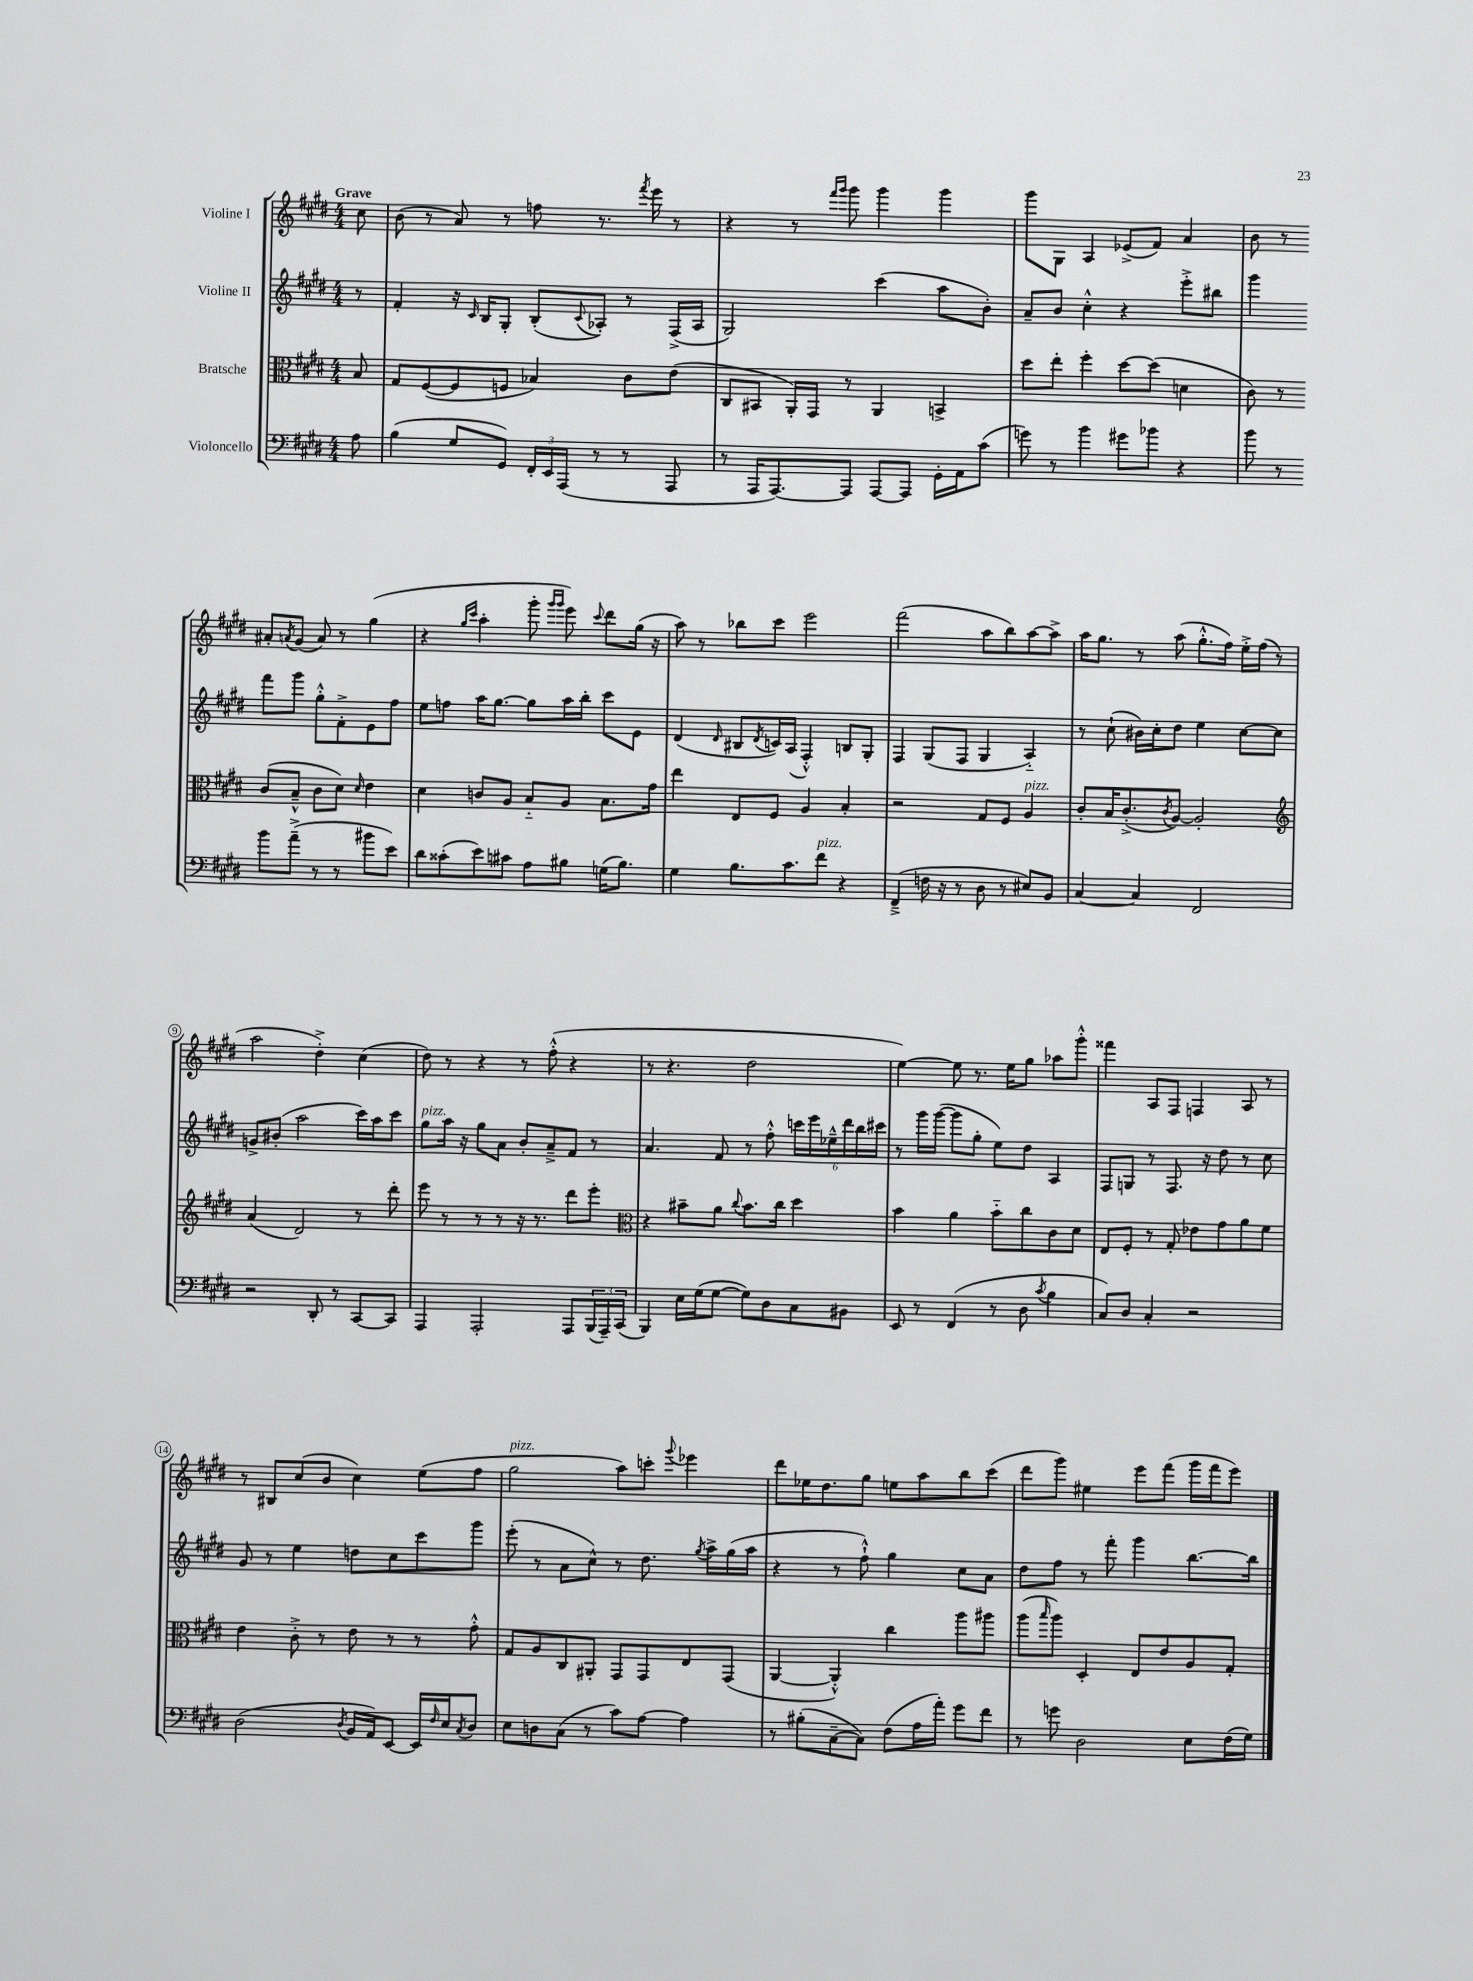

**kern	**kern	**kern	**kern
*staff4	*staff3	*staff2	*staff1
*clefF4	*clefC3	*clefG2	*clefG2
*k[f#c#g#d#]	*k[f#c#g#d#]	*k[f#c#g#d#]	*k[f#c#g#d#]
*M4/4	*M4/4	*M4/4	*M4/4
8A\	8B/	8r	8cc#\
=	=	=	=
(4B\	8G#/L	4f#'/	(8b\
.	([8F#/	.	8r
8G#/L	8F#/]	16r	8a/)
.	.	16qqc#/	.
.	.	16B/LK	.
8GG#/J)	8F/J	8G#'/J	8r
24FF#'/LL	4B-/)	(8B'/L	8ff\
24EE/	.	.	.
(24AAA/JJ	.	.	.
.	.	8qqc#/	.
8r	.	8A-'/J)	8.r
8r	8c#\L	8r	.
.	.	.	8qfff#/
.	.	.	16eee\
8AAA/	(8e\J	(16F#^/LL	8r
.	.	16A-/JJ	.
=	=	=	=
8r	8C#/L	2G#/)	4r
16AAA/LK	8BB#/J	.	.
[8.AAA/)	.	.	.
.	16AA'/LL)	.	8r
.	16GG#/JJ	.	.
.	.	.	16qqfff#/LL
.	.	.	16qqggg#/JJ
8AAA/]J	8r	.	8ggg#\
[8AAA/L	4AA/	(4ccc#\	4ggg#\
8AAA/]J	.	.	.
16GG#'\LL	4BB^/	8aa\L	4ggg#\
16AA\J	.	.	.
(8c#\J	.	8b'\J)	.
=	=	=	=
8g\)	8dd#\L	8a~/L	8ggg#\L
8r	8ee'\J	8b/J	8G#\J
4b\	4ff#'\	4cc#'^^\	4A/
8g#\L	[8dd#\L	4r	(8e-^/L
8b-\J	(8dd#\]J	.	8f#/J)
4r	4d\	8eee'^\L	4a/
.	.	8bb#\J	.
=	=	=	=
8b\	8c#\)	4ggg#\	8b\
8r	8r	.	8r
8b\L	(8c#/L	8fff#\L	8a#'/L
.	.	.	8qa/
(8a~^\J	8B~^^/J	8ggg#\J	(8g#/J
8r	8c#\L	8gg#'^^\L	8a/)
8r	8d#\J)	8f#'^\	8r
.	16qqd#/	.	.
8b#\L	4e\	8e\	(4gg#\
8e\J)	.	8ff#\J	.
=	=	=	=
8d#\L	4d#\	8ee\L	4r
(8c##'\	.	8ff\J	.
.	.	.	16qqgg#/LL
.	.	.	16qqccc#/JJ
8e\)	8c/L	16aa\LK	4aa'\
.	.	[8.gg#\J	.
8c#\J	8A/J	.	.
8A\L	8B'~/L	8gg#\]L	8ggg#'\
.	.	.	16qqggg#/LL
.	.	.	16qqggg#/JJ
8B#\J	8A/J	16aa\L	8eee\)
.	.	16bb'\JJ	.
.	.	.	8qqccc#/
(16G\LK	8.B\L	8ccc#\L	8ddd#\L
8.B#\J)	.	.	.
.	.	8e\J	(16gg#\Jk
.	16g#\Jk	.	16r
=	=	=	=
4G#\	4ee\	(4d#/	8aa\)
.	.	.	8r
.	.	16qqd#/	.
8.B\L	8E/L	8B#/L	8bb-\L
.	.	8qd#/	.
.	8F#/J	16c/L)	8ccc#\J
8.c#\	.	(16A/JJ	.
.	4A/	4F#'^^/)	2eee\
8f#\J	.	.	.
4r	4B'/	8B/L	.
.	.	8G#'/J	.
=	=	=	=
(4FF#~^/	2r	4F#/	(2fff#\
16F\	.	(8G#/L	.
16r	.	.	.
8r	.	8F#/J	.
8D#\	8G#/L	4G#/	8aa\L
8r	8F#/J	.	8bb\)
8E#/L)	4A/	4A'~/)	[8aa\
8BB/J	.	.	8aa^\]J
=	=	=	=
[4C#/	8c#'/L	8r	16aa\LK
.	.	.	8.gg#\J
.	16B/K	(8cc#`\	.
.	(8.c#'^/	.	.
4C#/]	.	16b#\LL)	8r
.	.	16cc#'\J	.
.	8qc#/	.	.
.	[8A/J)	8dd#\J	(8aa\
2FF#/	2A'/]	4ee\	8.gg#'^^\L
.	.	.	16ff#\Jk)
.	.	[8cc#\L	16ee'^\LL
.	.	.	(16ff#\JJ
.	.	8cc#\]J	8r
=	=	=	=
*	*clefG2	*	*
2r	(4a/	8g^/L	2aa\
.	.	(8b#'/J	.
.	2d#/)	2aa\	.
8DD#'/	.	.	4dd#'^\)
8r	.	.	.
[8CC#/L	8r	16ccc#\LL)	(4cc#\
.	.	16aa\J	.
8CC#/]J	8ddd#'\	8ccc#\J	.
=	=	=	=
4AAA/	8eee\	8gg#\L	8dd#\)
.	8r	16aa\Jk	8r
.	.	16r	.
2AAA'/	8r	8gg#\L	4r
.	8r	8a\J	.
.	16r	8b'/L	8r
.	8.r	.	.
.	.	8a~^/	(8ff#'^^\
8AAA/L	8ddd#\L	8f#/J	4r
(24BBB/L	8eee'\J	8r	.
24AAA~/)	.	.	.
(24CC#/JJ	.	.	.
=	=	=	=
*	*clefC3	*	*
4BBB/)	4r	4.a/	8r
.	.	.	4.r
16E\LL	8b#~\L	.	.
(16G#\J	.	.	.
[8G#\J	8a\J	8f#/	.
.	8qqcc#/	.	.
8G#\]L)	8.b#\L	8r	2dd#\
8D#\	.	8ff#'^^\	.
.	16cc#\Jk	.	.
8C#\	4dd#\	24ccc\LL	.
.	.	24eee\	.
.	.	24ee-~^^\	.
8BB#\J	.	24ddd#\	.
.	.	24bb\	.
.	.	24ccc#\JJ	.
=	=	=	=
8EE/	4b\	8r	[4ee\)
8r	.	16ggg#\LL	.
.	.	([16ggg#\JJ	.
(4FF#/	4a\	8ggg#\]L	8ee\]
.	.	8gg#'\J	8.r
8r	8b'~\L	8ee\L)	.
.	.	.	16ee\LK
8D#\	8cc#\	8dd#\J	8gg#\J
8qc#/	.	.	.
4B\	8c#\	4A/	8aa-\L
.	8d#\J	.	8ggg#'^^\J
=	=	=	=
8C#/L)	8E/L	8F#/L	4fff##\
8D#/J	8F#'/J	8G/J	.
4C#'/	8r	8r	8A/L
.	8G#'/	8.F#/	8F#/J
2r	8e-\L	.	4F/
.	.	16r	.
.	8g#\	8dd#\	.
.	8a\	8r	8A/
.	8f#\J	8cc#\	8r
=	=	=	=
(2D#\	4e\	8g#/	8r
.	.	8r	8B#/L
.	8c#'^\	4ee\	(8cc#/
.	8r	.	8b/J
8qD#/	.	.	.
16BB/LL	8e\	8dd\L	4cc#\)
16AA/J)	.	.	.
[8EE/J	8r	8cc#\	.
16EE/]LL	8r	8ccc#\	(8ee\L
16qqF#/	.	.	.
16E/J	.	.	.
8qC#/	.	.	.
8D#/J	8g#'^^\	8ggg#\J	8ff#\J
=	=	=	=
8E\L	8G#/L	(8eee'\	2gg#\
8D\	8A/	8r	.
(8C#\J	8C#/	8a\L	.
8r	8AA#'/J	8cc#^^\J)	.
8c#\L)	8GG#/L	8r	8aa\L)
[8A\J	8GG#/	8.dd#\	8ccc'\J
.	.	.	8qqggg#/
4A\]	8E/	.	4eee-\
.	.	8qgg#/	.
.	.	16aa^\LL	.
.	(8GG#/J	(16gg#\	.
.	.	16aa\JJ	.
=	=	=	=
8r	[4AA/	4r	8ddd#\L
(8B#'\L	.	.	16ee-\K
.	.	.	8.dd#\
[8C#~\	4AA'^^/])	8r	.
8C#\]J)	.	8ff#`^^\)	8gg#\J
(8F#\L	4cc#\	4gg#\	8ee\L
16A\L	.	.	8aa\
16a'\JJ)	.	.	.
8g#\L	8aa\L	8cc#\L	8bb\
8f#\J	8aa#\J	8a\J	(8ccc#\J
=	=	=	=
8r	(8aa\L	8dd#\L	8ddd#\L
.	16qqbb/	.	.
8g\	8aa\J)	8ff#\J	8ggg#\J)
2D#\	4D#'/	8r	4ee#\
.	.	8fff#'\	.
.	8E/L	4ggg#\	8eee\L
.	8e/	.	(8fff#\J
8E\L	8A/	[8.bb\L	16ggg#\LL
.	.	.	16fff#\J
(16F#\L	8G#'/J	.	8eee\J)
16G#\JJ)	.	16bb\]Jk	.
==	==	==	==
*-	*-	*-	*-
